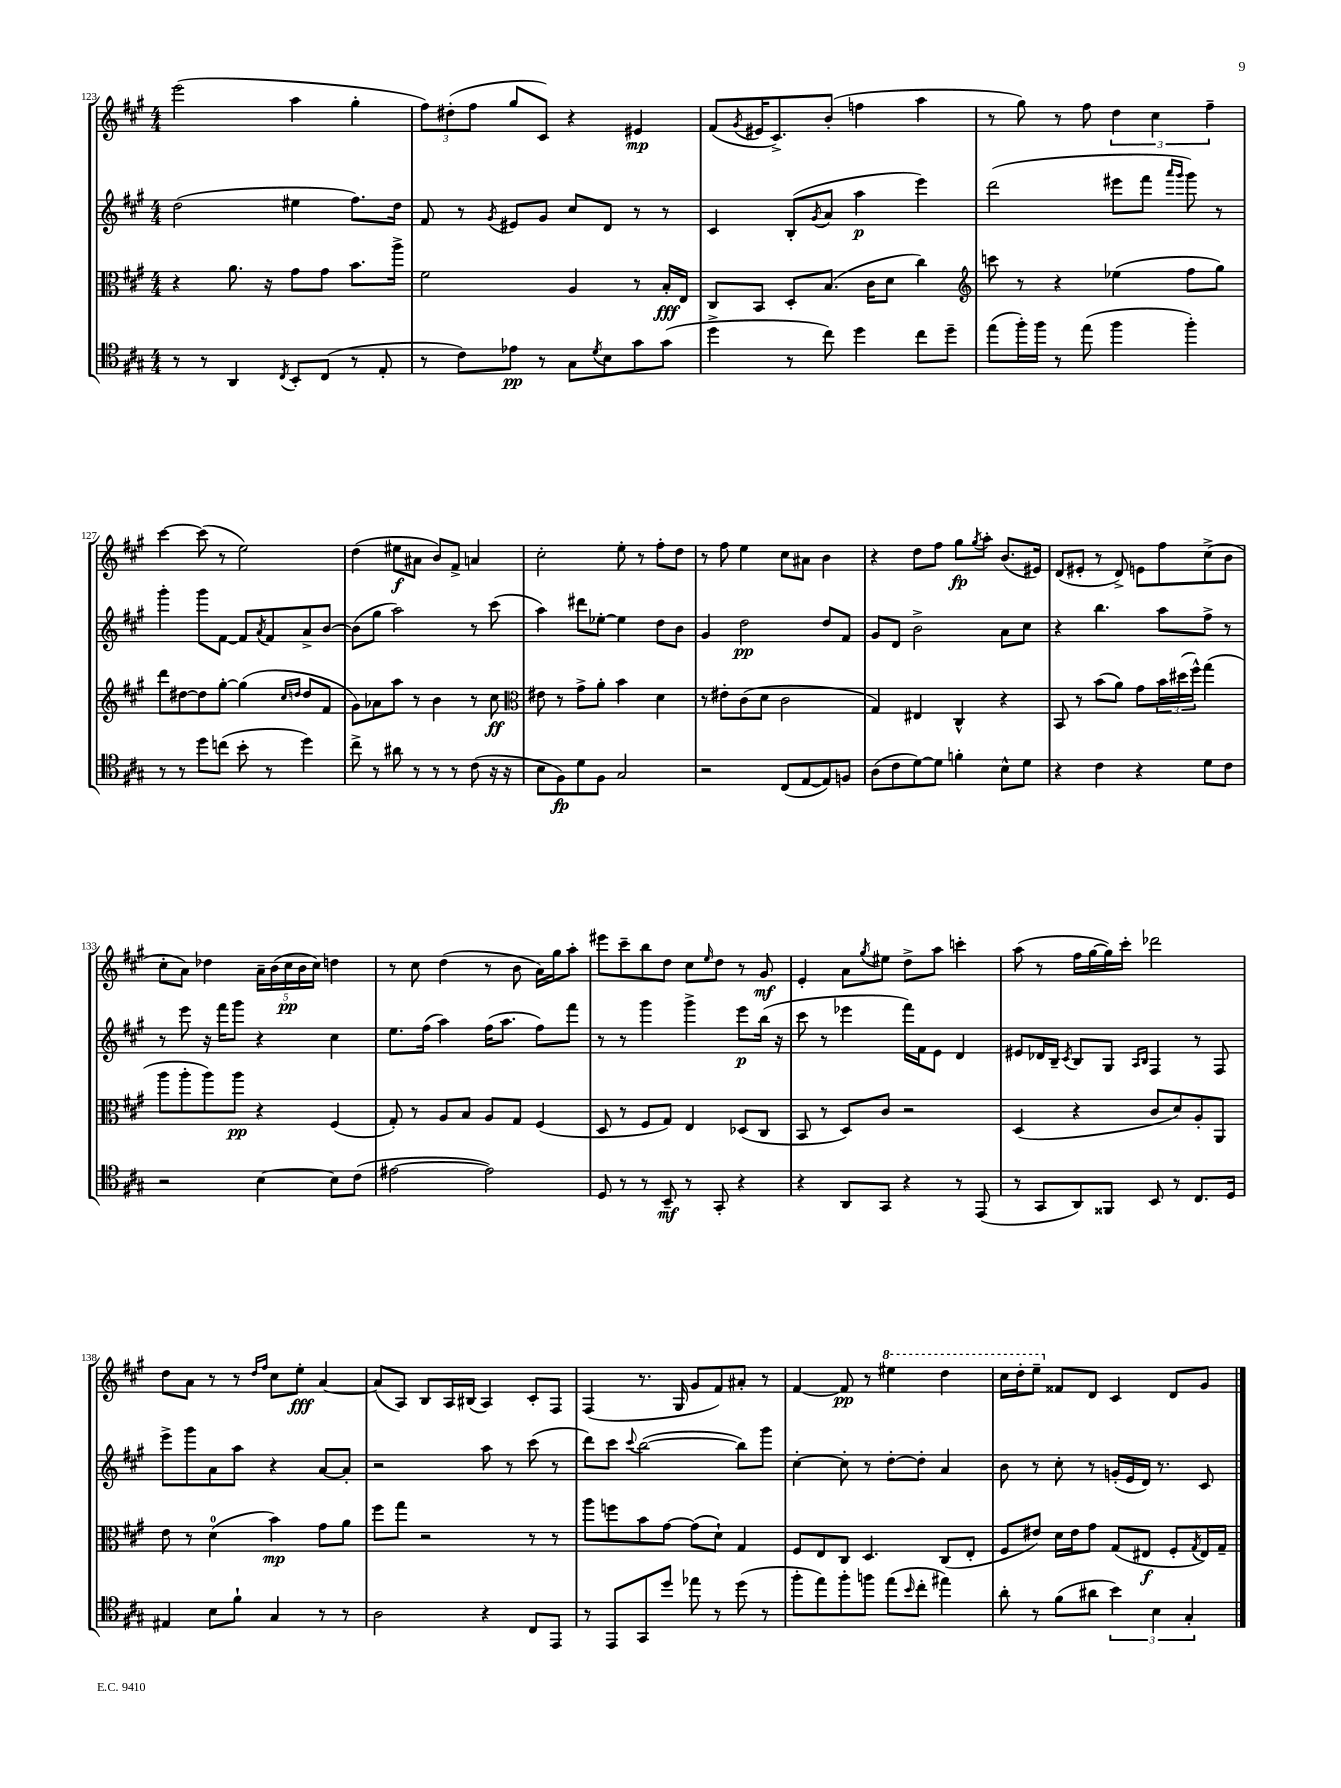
<<
\new StaffGroup <<
\new Staff = "s0" {
    \clef treble \key a \major \numericTimeSignature \time 4/4
    e'''2( a''4 gis''4-. |
    \tuplet 3/2 { fis''8) dis''8-.( fis''8 } gis''8 cis'8) r4 eis'4\mp |
    fis'8( \acciaccatura { gis'8 } eis'16 cis'8.->) b'8-.( f''4 a''4 |
    r8 gis''8) r8 fis''8 \tuplet 3/2 { d''4 cis''4 fis''4-- } |
    cis'''4~ cis'''8( r8 e''2) |
    d''4( eis''8\f ais'8 b'8) fis'8-> a'4 |
    cis''2-. e''8-. r8 fis''8-. d''8 |
    r8 fis''8 e''4 cis''8 ais'8 b'4 |
    r4 d''8 fis''8 gis''8\fp \acciaccatura { gis''8 } a''8-. b'8.( eis'16) |
    d'8( eis'8-. r8 d'8->) e'8 fis''8 cis''8->( b'8 |
    cis''8-. a'8) des''4 \tuplet 5/4 { a'16-- b'16( cis''16\pp b'16 cis''16) } d''4 |
    r8 cis''8 d''4( r8 b'8 a'16) gis''16 a''8-. |
    eis'''8 cis'''8-- b''8 d''8 cis''8 \grace { e''16 } d''8 r8 gis'8\mf |
    e'4-. a'8 \acciaccatura { gis''8 } eis''8 d''8-> a''8 c'''4-. |
    a''8( r8 fis''16 gis''16~ gis''16) cis'''16-. des'''2 |
    d''8 a'8 r8 r8 \grace { d''16 fis''16 } cis''8 e''8-.\fff a'4~ |
    a'8( a8) b8 a16 bis16( a4) cis'8-. fis8 |
    fis4( r8. gis16 gis'8 fis'8) ais'8-. r8 |
    fis'4~ fis'8\pp r8 \ottava #1 eis'''4 d'''4 |
    cis'''16 d'''16-. e'''8-- \ottava #0 fisis'8 d'8 cis'4 d'8 gis'8 \bar "|." |
}
\new Staff = "s1" {
    \clef treble \key a \major \numericTimeSignature \time 4/4
    d''2( eis''4 fis''8.) d''16 |
    fis'8 r8 \acciaccatura { gis'8 } eis'8 gis'8 cis''8 d'8 r8 r8 |
    cis'4 b8-.( \acciaccatura { gis'8 } a'8 a''4\p e'''4) |
    d'''2( eis'''8 fis'''8 \grace { a'''16 gis'''16 } gis'''8) r8 |
    gis'''4-. gis'''8 fis'8~ fis'8 \acciaccatura { a'8 } fis'8 a'8-> b'8~ |
    b'8( gis''8 a''2) r8 cis'''8( |
    a''4) dis'''8 ees''8~-. ees''4 d''8 b'8 |
    gis'4 d''2\pp d''8 fis'8 |
    gis'8 d'8 b'2-> a'8 cis''8 |
    r4 b''4. a''8 fis''8-> r8 |
    r8 e'''8 r16 fis'''16 gis'''8 r4 cis''4 |
    e''8. fis''16( a''4) fis''16( a''8. fis''8) fis'''8 |
    r8 r8 gis'''4 gis'''4-> e'''8\p b''16( r16 |
    cis'''8 r8 ees'''4 fis'''16) fis'16 e'8 d'4 |
    eis'8 des'16 b16-- \acciaccatura { cis'8 } b8 gis8 \grace { a16 b16 } fis4 r8 fis8 |
    e'''8-> gis'''8 a'8 a''8 r4 a'8~ a'8-. |
    r2 a''8 r8 cis'''8( r8 |
    d'''8) cis'''8 \appoggiatura { cis'''8 } b''2~( b''8) gis'''8 |
    cis''4~-. cis''8-. r8 d''8~-. d''8-. a'4 |
    b'8 r8 cis''8-. r8 g'16-.( e'16 d'16) r8. cis'8 \bar "|." |
}
\new Staff = "s2" {
    \clef alto \key a \major \numericTimeSignature \time 4/4
    r4 a'8. r16 gis'8 gis'8 b'8. a''16-> |
    fis'2 a4 r8 b16-.\fff e16 |
    cis8 b,8 d8-. b8.( cis'16 d'8 cis''4) |
    \clef treble c'''8 r8 r4 ees''4( fis''8 gis''8) |
    d'''8 dis''8~ dis''8 gis''8~-. gis''4( \grace { cis''16 d''16 } d''8 fis'8 |
    gis'8) aes'8 a''8 r8 b'4 r8 cis''8\ff |
    \clef alto eis'8 r8 gis'8-> a'8-. b'4 d'4 |
    r8 eis'8-. cis'8( d'8 cis'2 |
    gis4) eis4 cis4-^ r4 |
    b,8 r8 b'8( a'8) gis'8 \tuplet 3/2 { b'16 dis''16( fis''16-^) } gis''4( |
    a''8 a''8-. a''8) a''8\pp r4 fis4( |
    gis8-.) r8 a8 b8 a8 gis8 fis4( |
    d8 r8 fis8 gis8) e4 des8( cis8 |
    b,8 r8 d8) cis'8 r2 |
    d4( r4 cis'8 d'8) a8-. a,8 |
    e'8 r8 d'4-0( b'4\mp) gis'8 a'8 |
    fis''8 gis''8 r2 r8 r8 |
    a''8 f''8 b'8 gis'8~ gis'8( d'8-!) gis4 |
    fis8 e8 cis8 d4. cis8( e8-. |
    fis8 eis'8) d'16 eis'16 gis'8 gis8( eis8\f fis8-. \acciaccatura { gis8 } eis16) gis16-- \bar "|." |
}
\new Staff = "s3" {
    \clef tenor \key a \major \numericTimeSignature \time 4/4
    r8 r8 a,4 \acciaccatura { cis8 } b,8-. cis8( r8 e8-. |
    r8 cis'8) ees'8\pp r8 gis8 \acciaccatura { d'8 } b8 gis'8 gis'8( |
    d''4-> r8 cis''8) d''4 cis''8 d''8-- |
    e''8( fis''16-.) fis''16 r8 e''8( fis''4 fis''4-.) |
    r8 r8 d''8 c''8( b'8-. r8 d''4) |
    cis''8-> r8 ais'8 r8 r8 r8 cis'8( r16 r16 |
    b8 fis8\fp) d'8 fis8 gis2 |
    r2 cis8( e8~ e8) f8 |
    a8( cis'8 d'8~) d'8 f'4-. b8-^ d'8 |
    r4 cis'4 r4 d'8 cis'8 |
    r2 b4~ b8 cis'8( |
    eis'2~ eis'2) |
    d8 r8 r8 b,8--\mf r8 gis,8-. r4 |
    r4 a,8 gis,8 r4 r8 e,8( |
    r8 gis,8 a,8) fisis,8 b,8 r8 cis8. d16 |
    eis4 b8 fis'8-! gis4 r8 r8 |
    a2 r4 cis8 e,8 |
    r8 e,8 gis,8 d''8 ees''8 r8 d''8( r8 |
    fis''8-. e''8) fis''8-. f''8 e''8( \grace { b'16 } cis''8-. eis''4) |
    a'8-. r8 fis'8( ais'8 \tuplet 3/2 { b'4) b4 gis4-. } \bar "|." |
}
>>
>>
\layout { \context { \Score currentBarNumber = #123 } }
